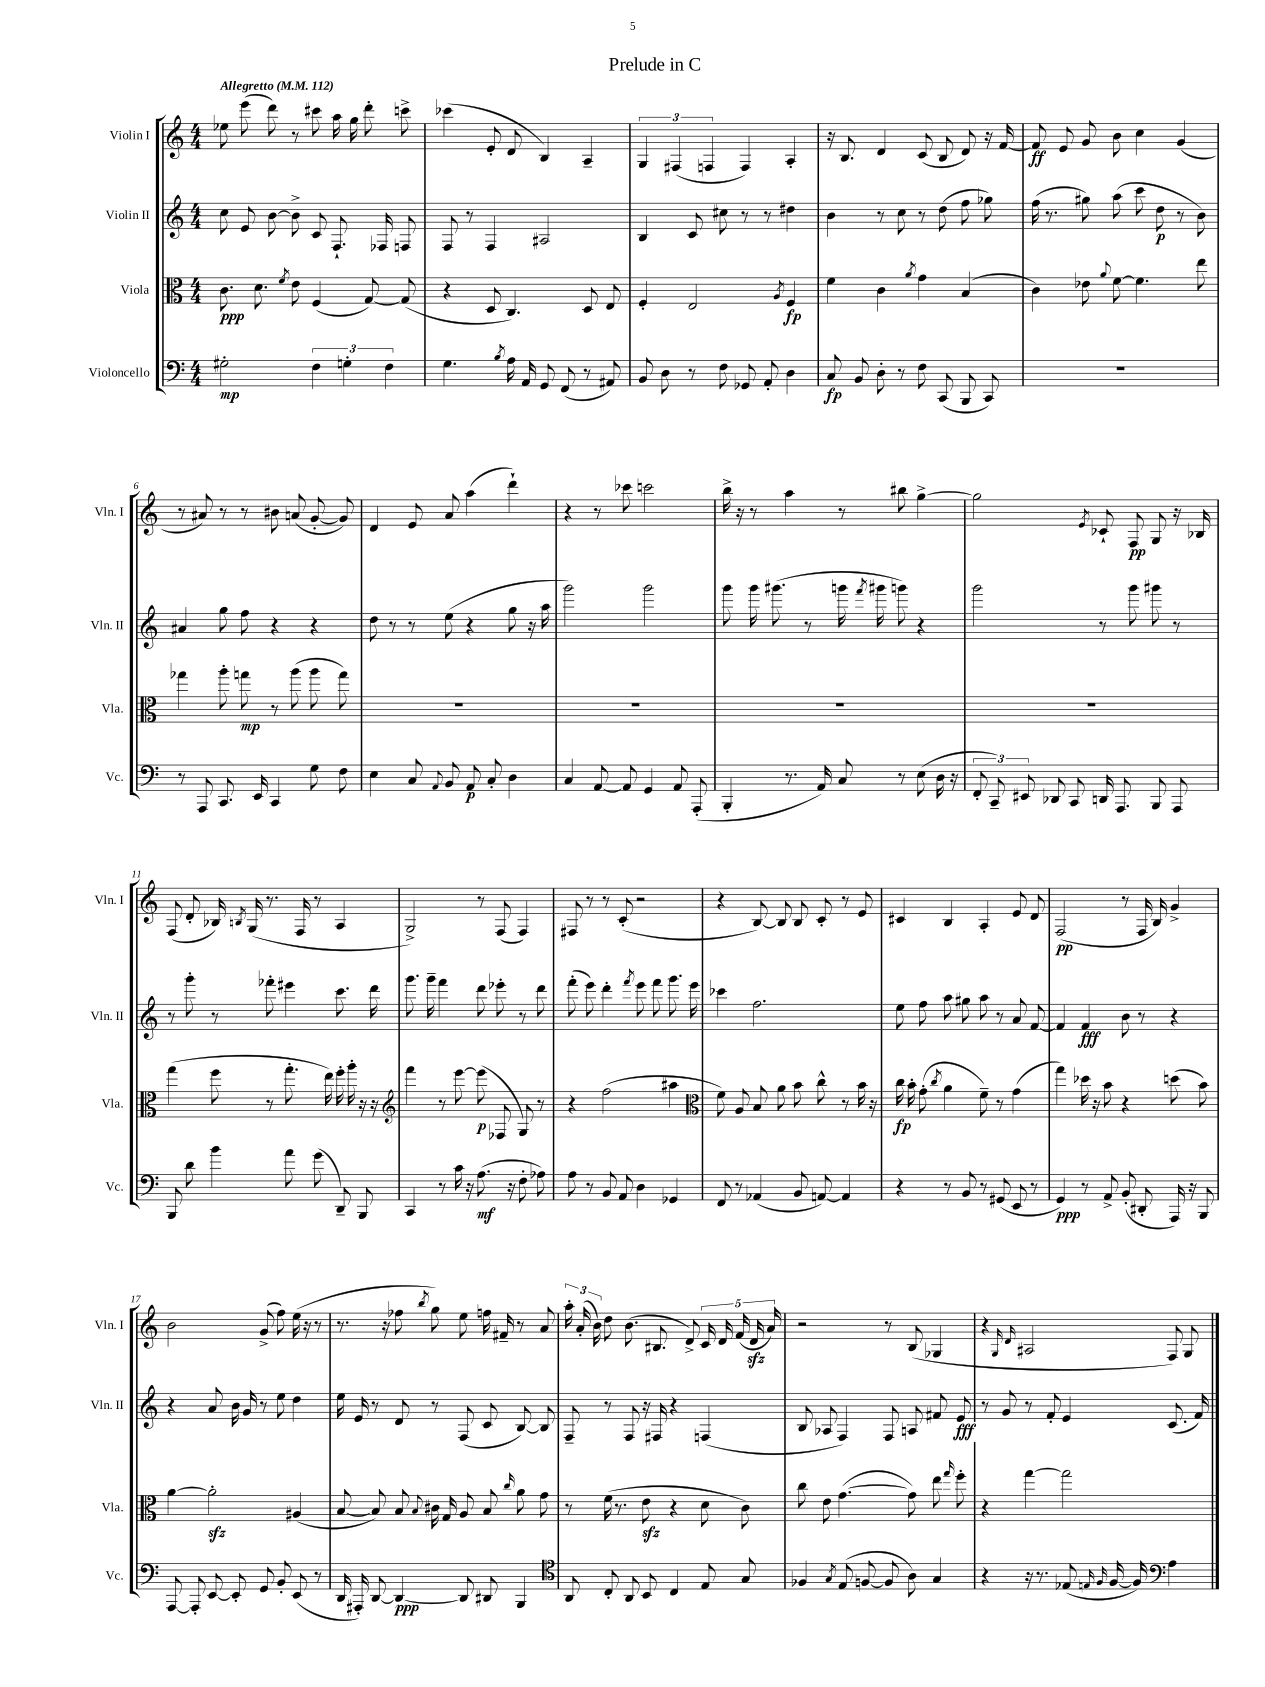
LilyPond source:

\header { title = "Prelude in C" }
<<
\new StaffGroup <<
\new Staff = "s0" \with { instrumentName = "Violin I" shortInstrumentName = "Vln. I" } {
    \clef treble \key c \major \numericTimeSignature \time 4/4 \tempo "Allegretto" 4 = 112
    \autoBeamOff ees''8 e'''8( d'''8) r8 cis'''8 a''16 g''16 d'''8-. c'''8-> |
    ces'''4( e'8-. d'8 b4) a4-- |
    \tuplet 3/2 { g4 fis4( f4 } f4) a4-. |
    r16 b8. d'4 c'8( b8 d'8) r16 f'16~ |
    f'8\ff e'8 g'8 b'8 c''4 g'4( |
    r8 ais'8) r8 r8 bis'8 a'8( g'8~-. g'8) |
    d'4 e'8 a'8 a''4( d'''4-!) |
    r4 r8 ces'''8 c'''2 |
    b''16-> r16 r8 a''4 r8 bis''8 g''4~-> |
    g''2 \acciaccatura { e'8 } ces'8-! f8\pp g8 r16 bes16 |
    f8( d'8-. bes16) \acciaccatura { b8 } g16( r8. f16 r8 a4 |
    g2->) r8 f8( f4) |
    fis8 r8 r8 c'8-.( r2 |
    r4 b8~) b8 b8 c'8-. r8 e'8 |
    cis'4 b4 a4-. e'8 d'8 |
    f2\pp( r8 f16 b16) g'4-> |
    b'2 g'8->( f''8) e''16( r16 r8 |
    r8. r16 fes''8 \acciaccatura { b''8 } g''8) e''8 f''16 fis'16-- r8 a'8 |
    \tuplet 3/2 { a''16-. a'16-.( b'16) } d''8 b'8.( bis8. d'8->) \tuplet 5/4 { c'16 d'16 f'16( d'16\sfz a'16) } |
    r2 r8 b8( ges4 |
    r4 \grace { g16 d'16 } ais2 f8) g8 \bar "|." |
}
\new Staff = "s1" \with { instrumentName = "Violin II" shortInstrumentName = "Vln. II" } {
    \clef treble \key c \major \numericTimeSignature \time 4/4
    \autoBeamOff c''8 e'8 b'8~ b'8-> c'8 f8.-! fes16 f8 |
    f8 r8 f4 ais2 |
    b4 c'8 cis''8 r8 r8 dis''4 |
    b'4 r8 c''8 r8 d''8( f''8 ges''8) |
    f''16( r8. gis''8) a''8( c'''8 d''8\p r8 b'8) |
    ais'4 g''8 f''8 r4 r4 |
    d''8 r8 r8 e''8( r4 g''8 r16 a''16 |
    g'''2) g'''2 |
    g'''8 g'''16 gis'''8.( r8 g'''16 \acciaccatura { f'''8 } gis'''16 g'''8) r4 |
    g'''2 r8 g'''8 gis'''8 r8 |
    r8 g'''8-. r8 fes'''8-. eis'''4 c'''8. d'''16 |
    g'''8. g'''16-- f'''4 d'''8 ees'''8-. r8 d'''8 |
    f'''8-.( e'''8) d'''4-. \acciaccatura { f'''8 } e'''8 f'''8 g'''8. e'''16 |
    ces'''4 f''2. |
    e''8 f''8 a''8 gis''8 a''8 r8 a'8 f'8~ |
    f'4 f'4\fff b'8 r8 r4 |
    r4 a'8 b'16 g'16 r8 e''8 d''4 |
    e''16 e'16 r8 d'8 r8 f8( c'8 b8~) b8 |
    f8-- r8 f8 r16 fis16 r4 f4( |
    b8 aes8 f4) f8 a8 fis'8 e'8\fff |
    r8 g'8 r8 f'8-. e'4 c'8.( f'16) \bar "|." |
}
\new Staff = "s2" \with { instrumentName = "Viola" shortInstrumentName = "Vla." } {
    \clef alto \key c \major \numericTimeSignature \time 4/4
    \autoBeamOff c'8.\ppp d'8. \acciaccatura { f'8 } e'8 f4( g8~) g8( |
    r4 d8 c4.) d8 e8 |
    f4-. e2 \acciaccatura { a8 } f4\fp |
    f'4 c'4 \acciaccatura { a'8 } g'4 b4( |
    c'4) ees'8 \appoggiatura { a'8 } f'8~ f'4. e''8 |
    ges''4 a''8-. g''8\mp r8 a''8( a''8 g''8) |
    R1 |
    R1 |
    R1 |
    R1 |
    g''4( f''8 r8 g''8.-. e''16) f''16-. a''16-. r16 r16 |
    \clef treble f'''4 r8 e'''8~ e'''8\p( fes8 g8) r8 |
    r4 f''2( ais''4 |
    \clef alto f'8) a8 b8 a'8 b'8 c''8-^ r8 b'16 r16 |
    c''16\fp b'16-. g'8-.( \acciaccatura { c''8 } a'4 f'8--) r8 g'4( |
    g''4) des''16 r16 b'8 r4 d''8( b'8) |
    a'4~ a'2-.\sfz ais4( |
    b8~ b8) b8 \appoggiatura { b8 } cis'16 g16 a8 b8 \grace { c''16 } a'8 g'8 |
    r8 f'16( r8. e'8\sfz r4 d'8 c'8) |
    c''8 e'8 g'4.~( g'8) e''8 \grace { g''16 } f''8-. |
    r4 g''4~ g''2 \bar "|." |
}
\new Staff = "s3" \with { instrumentName = "Violoncello" shortInstrumentName = "Vc." } {
    \clef bass \key c \major \numericTimeSignature \time 4/4
    \autoBeamOff gis2-.\mp \tuplet 3/2 { f4 g4-. f4 } |
    g4. \acciaccatura { b8 } a16 a,16 g,8 f,8( r8 ais,8) |
    b,8 d8 r8 f8 ges,8 a,8-. d4 |
    c8\fp b,8 d8-. r8 f8 c,8( b,,8 c,8) |
    R1 |
    r8 a,,8 c,8. e,16 c,4 g8 f8 |
    e4 c8 \appoggiatura { a,8 } b,8 a,8\p c8-. d4 |
    c4 a,8~ a,8 g,4 a,8 a,,8-.( |
    b,,4-. r8. a,16) c8 r8 e8( d16 r16 |
    \tuplet 3/2 { f,8-. c,8--) eis,8 } des,8 c,8 d,16 a,,8. b,,8 a,,8 |
    b,,8 d'8 b'4 a'8 g'8( d,8--) b,,8 |
    c,4 r8 c'16 r16 a8.\mf( r16 f8-. aes8) |
    a8 r8 b,8 a,8 d4 ges,4 |
    f,8 r8 aes,4( b,8 a,8~) a,4 |
    r4 r8 b,8 r8 gis,8( e,8 r8 |
    g,4\ppp) r8 a,8-> b,8-.( dis,8-. a,,16) r16 b,,8 |
    a,,8~ a,,8-. e,8~ e,8-. g,8 b,8-. e,8( r8 |
    d,16 ais,,16-.) d,8~ d,4~\ppp d,8 dis,8 b,,4 |
    \clef tenor a,8 c8-. a,8 b,8 c4 e8 g8 |
    fes4 \acciaccatura { g8 } e8( f8~ f8 a8) g4 |
    r4 r16 r8. ees8( \grace { e16 f16 } f16~ f16) \clef bass a4 \bar "|." |
}
>>
>>
